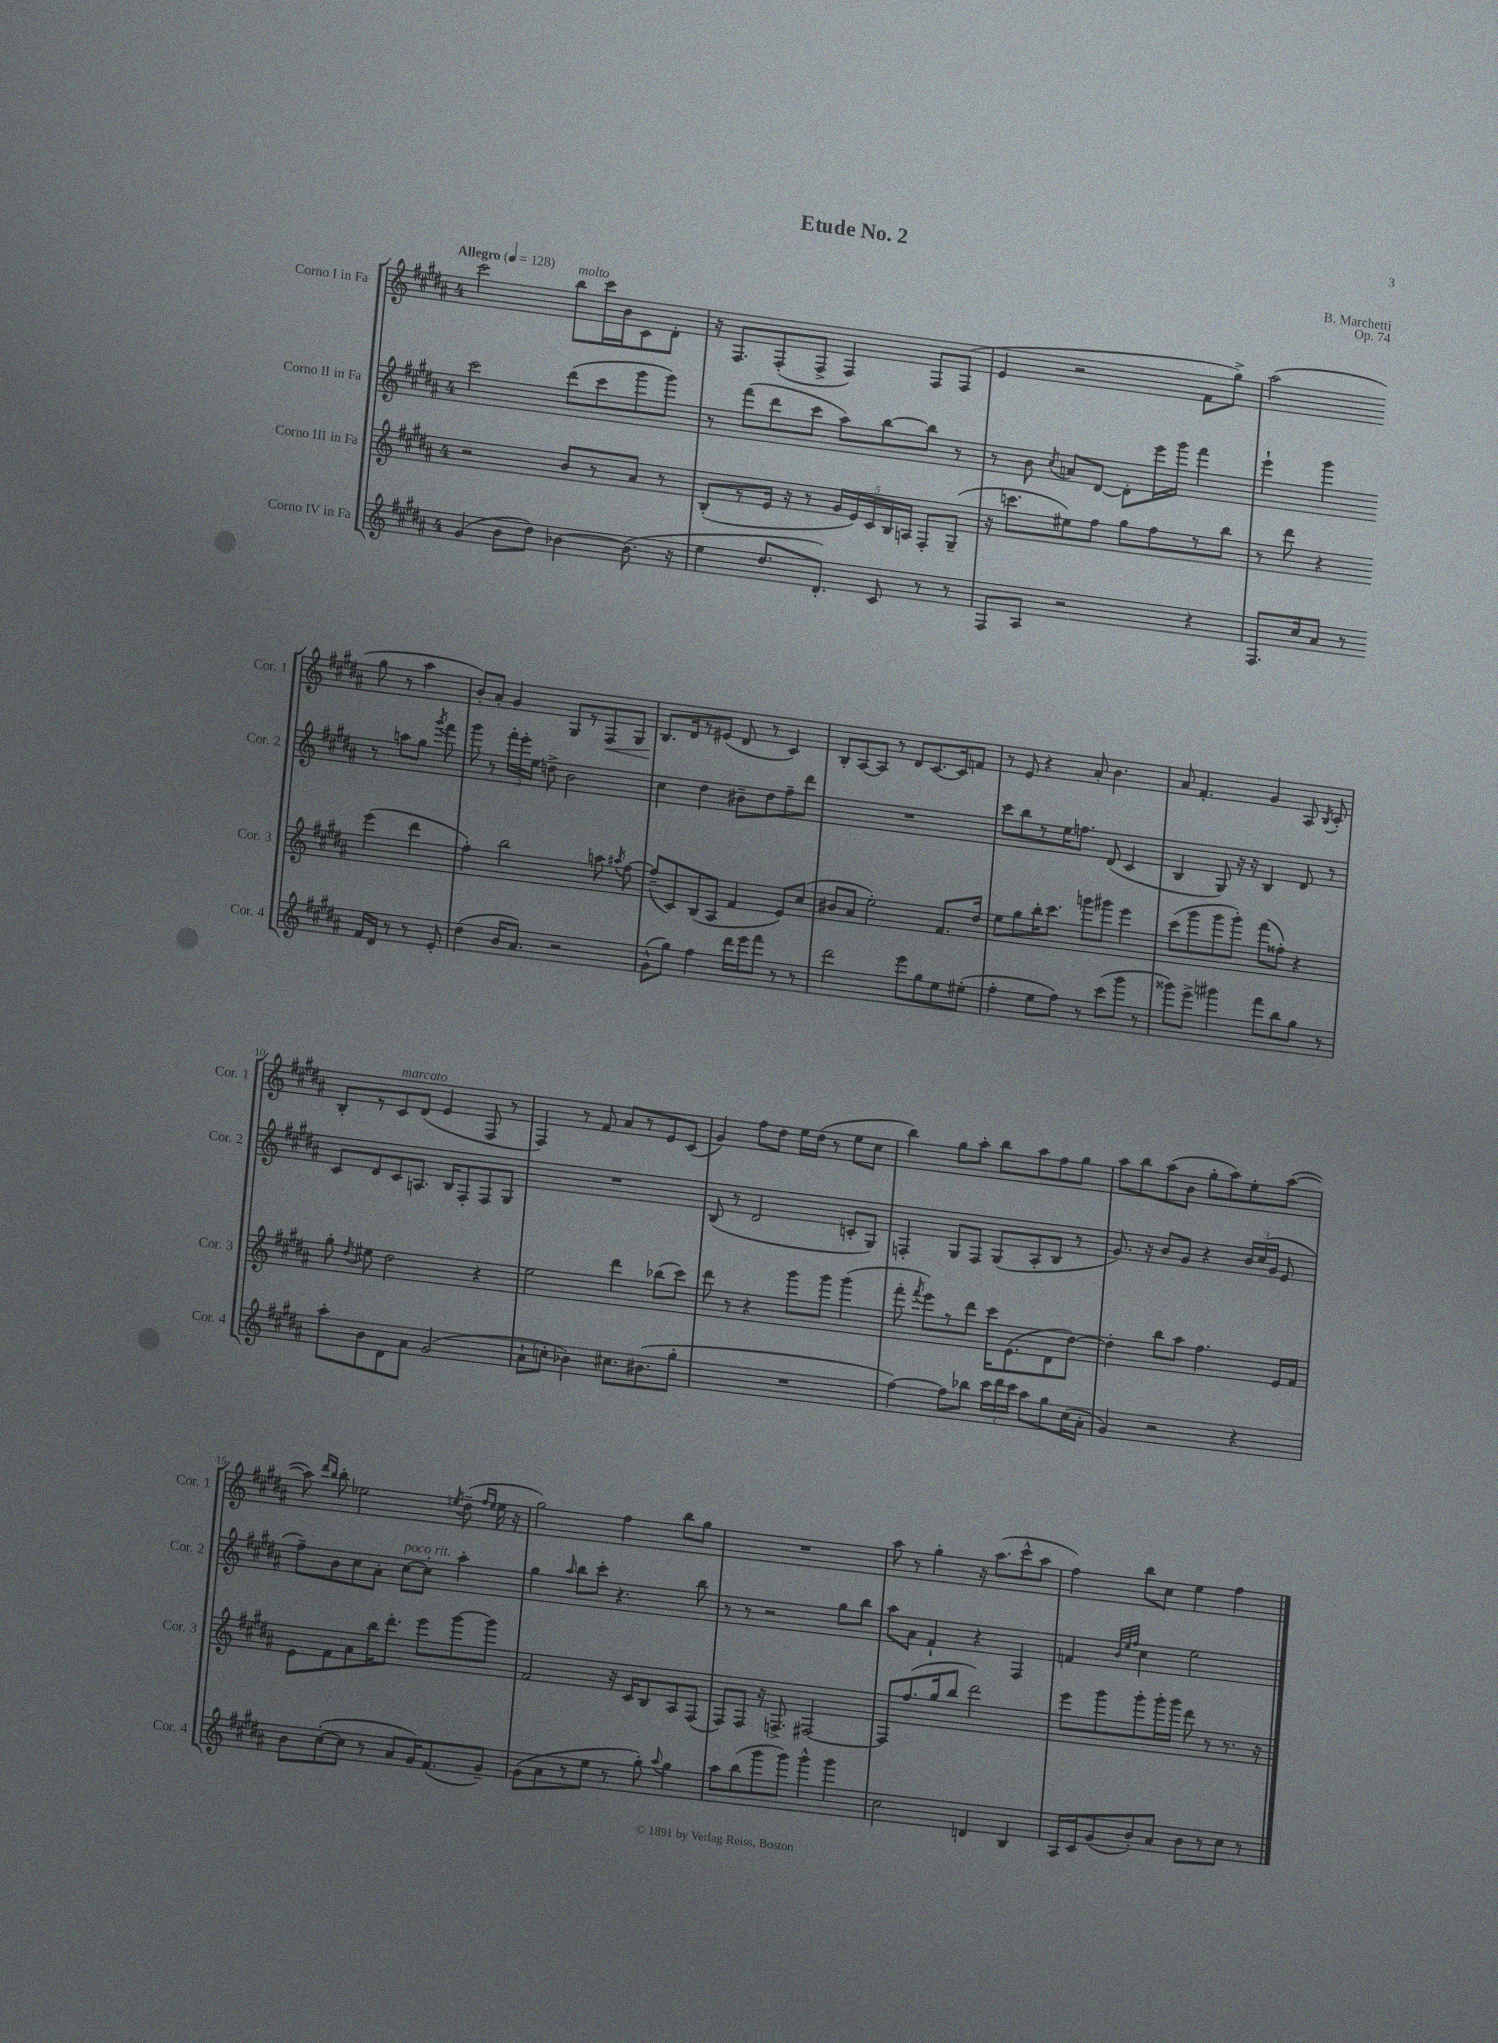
\header { title = "Etude No. 2" composer = "B. Marchetti" opus = "Op. 74" }
<<
\new StaffGroup <<
\new Staff = "s0" \with { instrumentName = "Corno I in Fa" shortInstrumentName = "Cor. 1" } {
    \clef treble \key b \major \once \override Staff.TimeSignature.style = #'single-digit \time 4/4 \tempo "Allegro" 4 = 128
    \autoBeamOff cis'''2 b''8[^\markup { \italic "molto" } cis'''16 b'16 cis'8 dis'8]-. |
    r16 fis8.[ fis8-.( fis8]-> fis4) fis8[ fis8]( |
    e'4 r2 fis'8[ gis''8]->) |
    ais''2( gis''8 r8 ais''4 |
    b'8[-.) ais'8]-. gis'4 gis8[ r8 fis8\< gis8] |
    b8.[\! dis'16 r8 eis'8]( dis'8 r8 cis'4) |
    b8[-. ais8~ ais8] r8 dis'8[ cis'8.~ cis'16 f'8] |
    r8 e'8 r4 ais'8-. b'4. |
    ais'8 fis'4.-. gis'4 ais8 \acciaccatura { b8 } cis'8-. |
    b8[-. r8 cis'8^\markup { \italic "marcato" } dis'8]( e'4 fis8 r8 |
    fis4) r8 fis'8 ais'8[ r8 e'8 cis'8]( |
    gis'4) fis''8[ dis''8] e''16[ dis''16]( r8 e''8[ cis''8] |
    b''4) gis''8[ ais''8]-. b''8[ ais''8 fis''8 gis''8] |
    ais''8[ b''8 ais''8( b'8] gis''8[-. ais''8) e''8-. ais''8]~( |
    ais''8) \grace { dis'''16[ b''16] } b''8-. ees''2 \acciaccatura { e''8 } dis''8--( \grace { fis''16[ e''16] } e''16 r16 |
    gis''2) fis''4 b''8[ gis''8] |
    R1 |
    ais''8 r8 gis''4-. r16 ais''8.[( cis'''8-^ ais''8] |
    fis''4) b''8[ cis''8] e''4 fis''4 \bar "|." |
}
\new Staff = "s1" \with { instrumentName = "Corno II in Fa" shortInstrumentName = "Cor. 2" } {
    \clef treble \key b \major \once \override Staff.TimeSignature.style = #'single-digit \time 4/4
    \autoBeamOff cis'''2 dis'''8[( cis'''8 gis'''8 gis'''8]) |
    r8 fis'''8[( dis'''8 cis'''8] ais''8[) b''8~ b''8] r8 |
    r8 b'8 \acciaccatura { cis''8 } a'8[ dis'8]~ dis'8[-. e'''16 gis'''16] fis'''4 |
    e'''4-! gis'''4 r8 a''8[ gis''8] \acciaccatura { gis'''8 } fis'''8 |
    gis'''8 r8 \tuplet 3/2 { fis'''16[-. e'''16-. e''16] } d''8-> b'2 |
    cis''4 dis''4 bis'8[-- dis''8 fis''8-- dis'''8] |
    R1 |
    cis'''8[ b''8 r8 e''16 f''8.] dis'8( cis'4 |
    b4 gis8) r16 r16 b4 dis'8 r8 |
    cis'8[ dis'8 cis'8 a8.] b16[ fis8-. fis8 gis8] |
    R1 |
    b8( r8 dis'2 c'8[-. gis8]) |
    f4-. gis8[ f8] gis8[( ais8-. b8] r8 |
    gis'8.) r16 b'8[ gis'8] r4 \tuplet 3/2 { b'16[ cis''16( gis'16] } e'8 |
    fis''8[--) b'8 cis''8 ais'8]-. cis''8[~^\markup { \italic "poco rit." } cis''8]-. ais''4-. |
    gis''4 \grace { ais''16 } b''8[ cis'''8]-. r4. b''8 |
    r8 r8 r2 gis''8[ b''8] |
    ais''8[ ais'8] fis'4-! r4 fis4 |
    f'4 \grace { b'32[ e''32 fis''32] } cis''4 e''2 \bar "|." |
}
\new Staff = "s2" \with { instrumentName = "Corno III in Fa" shortInstrumentName = "Cor. 3" } {
    \clef treble \key b \major \once \override Staff.TimeSignature.style = #'single-digit \time 4/4
    \autoBeamOff r2 b'8[ r8 ais'8] r8 |
    b8[-.( r8 e'16] r16 r8 \tuplet 5/4 { gis'16[ e'16) cis'16 b16 a16] } fis8[-. gis8]--( |
    r16 c'''8.[ eis''8) fis''8] gis''8[ fis''8 r8 b''8] |
    r8 dis'''8 r4 e'''4( dis'''4 |
    fis''4-.) b''2 a''8 \acciaccatura { ais''8 } fis''8~ |
    fis''8[--( cis'8) b8( ais8] fis'4 e'8[) cis''8]( |
    bis'8[ ais'8] e''2-.) fis'8.[ dis''16] |
    e''8[ gis''8 b''16-. cis'''8.] g'''8[ gis'''8] e'''4 |
    cis'''8[( gis'''8 gis'''8 gis'''8]-.) fis'''8[( fisis''8]-.) r4 |
    gis''8-. \acciaccatura { dis''8 } eis''8 dis''2 r4 |
    e''2 dis'''4 bes''8[( cis'''8]) |
    dis'''8 r8 r4 gis'''8[ gis'''8] gis'''4( |
    fis'''8-. \acciaccatura { fis'''8 } e'''8[) r8 dis'''8] cis'''16[ e'8.( dis'8 dis''8]~) |
    dis''4-. b''8[ ais''8] fis''4. e'16[ fis'16] |
    e'8[ fis'8 ais'8 b''16 dis'''8.]-. e'''8[ gis'''8~ gis'''8] |
    fis'2 r16 cis'16[ b8 ais8 fis8]( |
    fis8[) fis8] r16 f8.-> fis2~ |
    fis8[ fis''8.( gis''16 b''8] dis'''2) |
    e'''8[ gis'''8 gis'''8-. gis'''16-. gis'''16] dis'''8 r8 r8. r16 \bar "|." |
}
\new Staff = "s3" \with { instrumentName = "Corno IV in Fa" shortInstrumentName = "Cor. 4" } {
    \clef treble \key b \major \once \override Staff.TimeSignature.style = #'single-digit \time 4/4
    \autoBeamOff gis'4( b'8[ dis''8]) bes'4~ bes'8.( r16 |
    e''4 dis''8.[ dis'8.]-.) cis'8 r8 r8 |
    fis8[ ais8] r2 r4 |
    fis8.[ cis''16 ais'8] r8 fis'16[ dis'16] r8 r8 e'8-. |
    dis''4( b'16[ ais'8.]) r2 |
    gis'8[-^( gis''8]) fis''4 dis'''16[ e'''16 fis'''8] r8 r8 |
    dis'''2 e'''8[ gis''8 e''8 eis''8]-.( |
    fis''4-. e''8[ fis''8]) r8 cis'''8[( gis'''8] r8 |
    gisis'''8[) e'''8]-> gis'''4 fis'''8[ b''8 gis''8] r8 |
    ais''8[-. b'8 dis'8 ais'8] gis'2( |
    ais'8[-! c''8]-. bes'4) cis''8.[ bis'8.( gis''8]-. |
    R1 |
    fis''4~) fis''8[ bes''8] \tuplet 3/2 { cis'''16[ dis'''16 cis'''16] } ais''8[ gis''8 cis''16( ais'16]-. |
    gis'4) r2 r4 |
    b'8[ cis''8~-.( cis''8] r8 ais'8[ gis'16) fis'8.( gis'8]--) |
    gis'8[( ais'8 r8 e''8] r8 gis''8-.) \appoggiatura { ais''8 } gis''4 |
    ais''8[ b''8( gis'''8 gis'''8]) gis'''4-^ gis'''4 |
    cis''2 d'4 b4 |
    ais16[ cis'16 gis'8( b'8-.) ais'8] b'8[ r8 cis''8] r8 \bar "|." |
}
>>
>>
